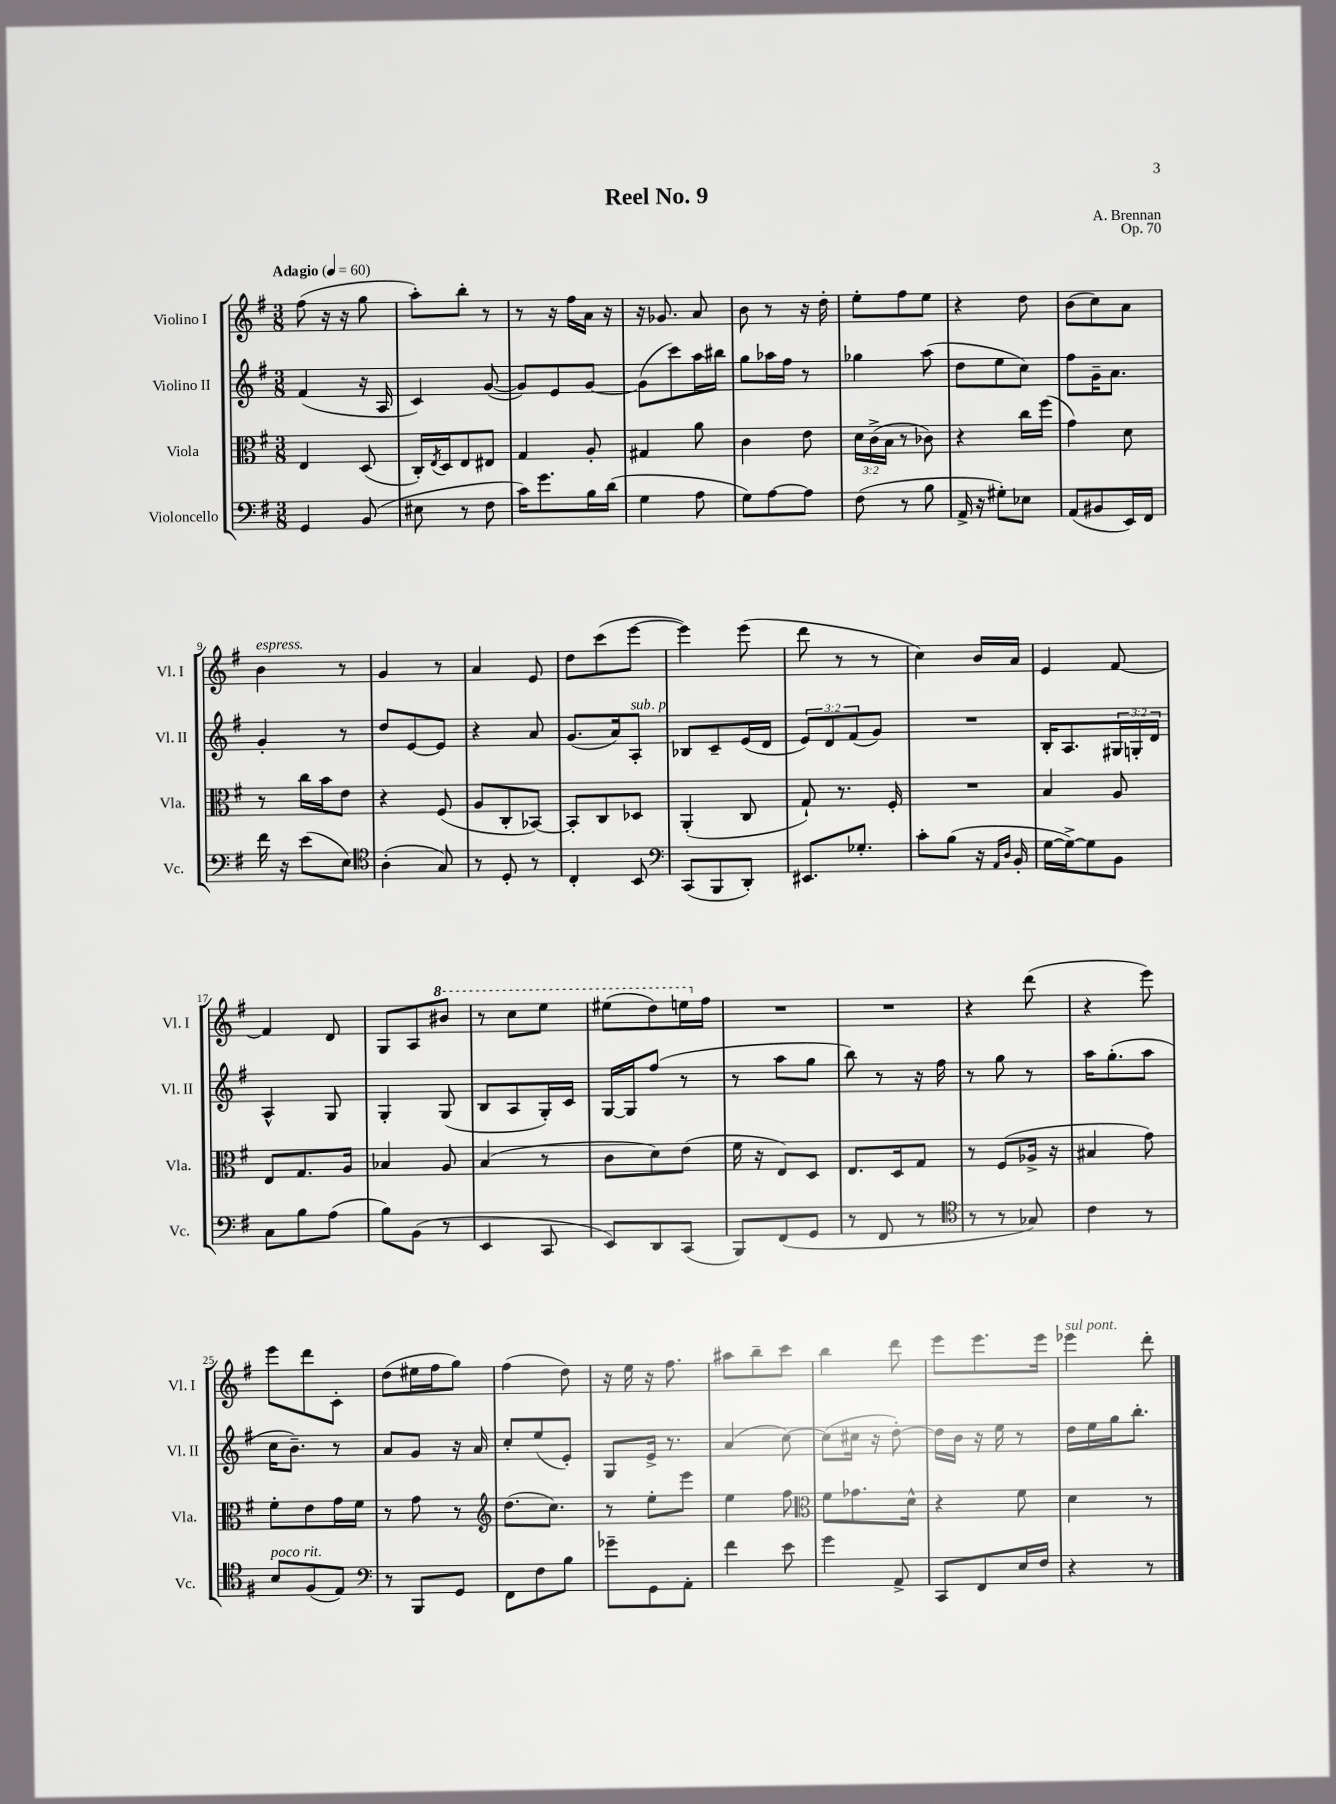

**kern	**kern	**kern	**kern
*part4	*part3	*part2	*part1
*staff4	*staff3	*staff2	*staff1
*I"Violoncello	*I"Viola	*I"Violino II	*I"Violino I
*I'Vc.	*I'Vla.	*I'Vl. II	*I'Vl. I
*clefF4	*clefC3	*clefG2	*clefG2
*k[f#]	*k[f#]	*k[f#]	*k[f#]
*M3/8	*M3/8	*M3/8	*M3/8
*MM60	*MM60	*MM60	*MM60
=1	=1	=1	=1
!	!	!	!LO:TX:a:B:t=Adagio
4GG/	4E/	(4f#/	(8ff#\
.	.	.	16r
.	.	.	16r
(8BB/	(8D/	16r	8gg\
.	.	16A/	.
=2	=2	=2	=2
8E#X\	16C'/LL)	4c/)	8aa'\L)
.	8qE/	.	.
.	16D/J	.	.
8r	8E/	.	8bb'\J
8F#\	8E#X/J	([8g/	8r
=3	=3	=3	=3
16c\KL)	4G/	8g/L])	8r
8.g\	.	.	.
.	.	8e/	16r
.	.	.	16ff#\LL
16B\L	8A'/	[8g/J	16a\JJ
(16d\JJ	.	.	16r
=4	=4	=4	=4
4G\	4G#X/	(8g\L]	16r
.	.	.	8.g-X/
.	.	8ccc\)	.
8A\	8a\	16aa\L	8a/
.	.	16bb#X\JJ	.
=5	=5	=5	=5
8G\L)	4c\	8gg\L	8b\
[8A\	.	16aa-X\L	8r
.	.	16ff#\JJ	.
8A\J]	8e\	8r	16r
.	.	.	16dd'\
=6	=6	=6	=6
(8F#\	24d\LL	4gg-X\	8ee'\L
.	(24c^\	.	.
.	24B\JJ	.	.
8r	8r	.	8ff#\
8B\	8c-X\)	(8aa\	8ee\J
=7	=7	=7	=7
16AA^/	4r	8dd\L	4r
16r	.	.	.
8G#X'\L)	.	8ee\	.
8E-X\J	16cc\LL	8cc\J)	8dd\
.	(16ff#\JJ	.	.
=8	=8	=8	=8
(8AA/L	4g\)	8ff#\L	(8b\L
8BB#X/	.	16g~\K	8cc\)
.	.	8.a\J	.
16EE/L)	8d\	.	8a\J
16FF#/JJ	.	.	.
!!LO:LB:g=z
=9	=9	=9	=9
!	!	!	!LO:TX:a:i:t=espress.
16f#\	8r	4g'/	4b\
16r	.	.	.
(8e\L	16cc\LL	.	.
.	16b\J	.	.
8E\J)	8e\J	8r	8r
=10	=10	=10	=10
*clefC4	*	*	*
(4A'\	4r	8dd/L	4g/
.	.	[8e/	.
8G/)	(8F#/	8e/J]	8r
=11	=11	=11	=11
8r	8A/L	4r	4a/
8D'/	8C'/	.	.
8r	[8BB-X/J)	8a/	8e/
=12	=12	=12	=12
4C'/	8BB-'/L]	(8.g/L	8dd\L
.	8C/	.	(8ccc\
.	.	16a/k)	.
!	!	!LO:TX:a:i:t=sub. p	!
8BB/	8D-X/J	8A'/J	[8eee\J
=13	=13	=13	=13
*clefF4	*	*	*
(8CC/L	(4AA'/	8B-X/L	4eee\])
8BBB/	.	8c~/	.
8DD'/J)	8C/	(16e/L	(8eee\
.	.	16d/JJ	.
=14	=14	=14	=14
8.EE#X/L	8G`/)	12e/L)	8ddd\
.	.	12d/	.
.	8.r	.	8r
.	.	(12f#/	.
8.G-X'/J	.	.	.
.	.	8g/J)	8r
.	16F#'/	.	.
=15	=15	=15	=15
8c'\L	4.r	4.r	4cc\)
(8B\J	.	.	.
16r	.	.	16b/LL
16qqAA/LL	.	.	.
16qqD/JJ	.	.	.
16BB'/	.	.	16a/JJ
=16	=16	=16	=16
[16G\LL	4B/	16B'/KL	4e/
16G^\J_)	.	8.A/	.
8G\]	.	.	.
8BB\J	8A/	24G#X/L	[8f#/
.	.	24Gn'/	.
.	.	24d/JJ	.
!!LO:LB:g=z
=17	=17	=17	=17
8C\L	8E/L	4A^^/	4f#/]
8B\	8.G/	.	.
(8A\J	.	8G/	8d/
.	16A/Jk	.	.
=18	=18	=18	=18
8B\L)	4B-X/	4G'/	8G/L
(8BB\J	.	.	8A/
*	*	*	*8va
8r	8A/	(8G/	8bb#X/J
=19	=19	=19	=19
4EE/	(4B/	8B/L	8r
.	.	8A/	8ccc\L
8CC/	8r	16G'/L)	8eee\J
.	.	16c/JJ	.
=20	=20	=20	=20
8EE/L)	8c\L	[16G/LL	(8eee#X\L
.	.	16G/J]	.
8DD/	8d\)	(8ff#/J	8ddd\)
(8CC/J	(8e\J	8r	16eeen\L
*	*	*	*X8va
.	.	.	16ff#\JJ
=21	=21	=21	=21
8BBB/L)	16f#\	8r	4.r
.	16r	.	.
(8FF#/	8E/L)	8aa\L	.
8GG/J	8D/J	8gg\J	.
=22	=22	=22	=22
8r	8.E/L	8bb\)	4.r
8FF#/	.	8r	.
.	16D/k	.	.
8r	8G/J	16r	.
.	.	16ff#\	.
=23	=23	=23	=23
*clefC4	*	*	*
8r	8r	8r	4r
8r	(8F#/L	8gg\	.
8G-X/)	16A-X^/Jk	8r	(8ddd\
.	16r	.	.
=24	=24	=24	=24
4c\	4B#X/	16aa\KL	4r
.	.	(8.gg'\	.
8r	8g\)	8aa\J	8eee\)
!!LO:LB:g=z
=25	=25	=25	=25
!LO:TX:a:i:t=poco rit.	!	!	!
8B/L	8f#'\L	16cc\KL	8eee\L
.	.	8.b~\J)	.
(8F#/	8e\	.	8ddd\
8E/J)	16g\L	8r	8c'\J
.	16f#\JJ	.	.
=26	=26	=26	=26
*clefF4	*	*	*
8r	8r	8a/L	(8dd\L
8BBB/L	8g\	8g/J	16ee#X\L
.	.	.	16ff#\J
8GG/J	8r	16r	8gg\J)
.	.	16a/	.
=27	=27	=27	=27
*	*clefG2	*	*
8FF#\L	(8.dd\L	8cc'/L	(4ff#\
8F#\	.	(8ee/	.
.	8.cc\J)	.	.
8B\J	.	8e'/J)	8dd\)
=28	=28	=28	=28
8g-X~\L	8r	8G/L	16r
.	.	.	16ee\
8GG\	8ee'\L	16e^/Jk	16r
.	.	8.r	8.ff#\
8AA'\J	8eee\J	.	.
=29	=29	=29	=29
4f#\	4ee\	(4a/	8aa#X\L
.	.	.	8bb~\
8e\	8ff#\	[8cc\)	8ccc\J
=30	=30	=30	=30
*	*clefC3	*	*
4g\	8f#\L	(8cc\L]	4bb\
.	8.g-X\	16cc#X\Jk	.
.	.	16r	.
8AA^/	.	[8dd'\)	8ddd\
.	16d^^\Jk	.	.
=31	=31	=31	=31
8CC/L	4r	16dd\LL]	8eee\L
.	.	16b\JJ	.
8FF#/	.	16r	8.eee\
.	.	16ee\	.
16E/L	8f#\	8r	.
16F#/JJ	.	.	16eee\Jk
=32	=32	=32	=32
!	!	!	!LO:TX:a:i:t=sul pont.
4r	4d\	16dd\LL	4eee-X\
.	.	16ee\	.
.	.	16gg\J	.
.	.	8.bb'\J	.
8r	8r	.	8ddd'\
==	==	==	==
*-	*-	*-	*-
